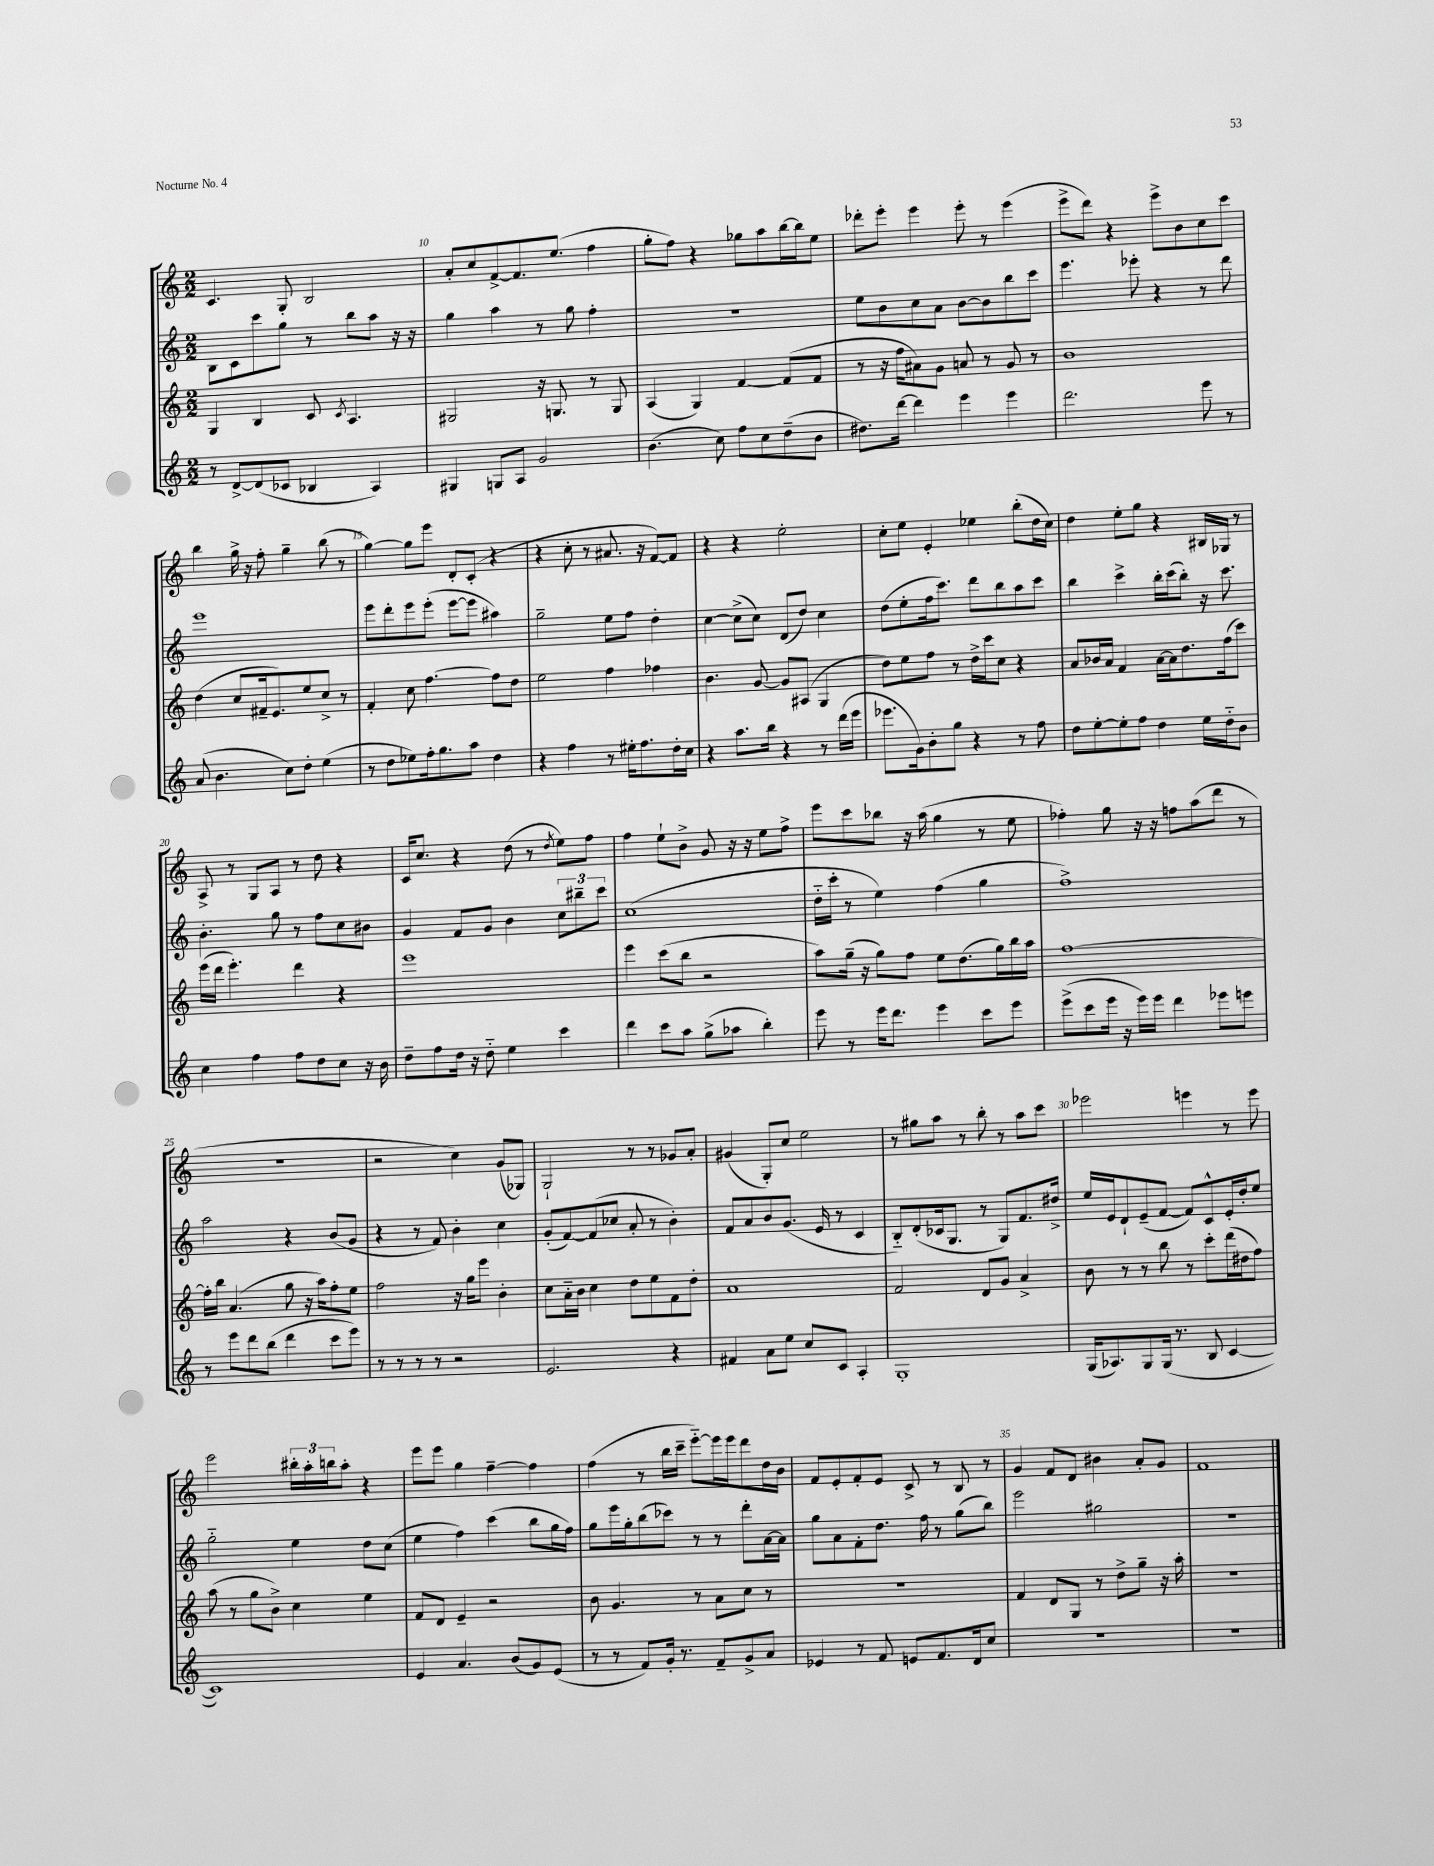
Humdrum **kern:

**kern	**kern	**kern	**kern
*staff4	*staff3	*staff2	*staff1
*clefG2	*clefG2	*clefG2	*clefG2
*k[]	*k[]	*k[]	*k[]
*M2/2	*M2/2	*M2/2	*M2/2
8r	4G	8B	4.c
[8d^	.	8c	.
(8d]	4B	8ccc	.
8c-	.	8gg	8G'
4B-	8c	8r	2B
.	8qc	.	.
.	4.A	8bb	.
4A)	.	8aa	.
.	.	16r	.
.	.	16r	.
=	=	=	=
4G#	2G#	4gg	8a'
.	.	.	8cc
8G	.	4aa	[8f^
8A	.	.	8.f]
2g	16r	8r	.
.	8.G	.	(8.ee
.	.	8gg	.
.	8r	4ff'	4ff
.	8G	.	.
=	=	=	=
(4.b	(4A	1r	8gg'
.	.	.	8ff)
.	4G)	.	4r
8cc)	.	.	.
8ff	[4f	.	8gg-
8cc	.	.	8aa
(8dd~	(8f]	.	[16bb
.	.	.	16bb]
8b	8f	.	8ee
=	=	=	=
8.dd#)	8r	8ee	8ddd-'
.	16r	8b	8eee'
[16ddd	16ff	.	.
4ddd]	8a#)	8cc	4eee
.	8g	8a	.
4eee	8a	[8b	8eee'
.	8r	8b]	8r
4eee	8g	8bb	(4eee
.	8r	8ccc	.
=	=	=	=
2.ddd	1b	4.eee	8eee^
.	.	.	8ddd)
.	.	.	4r
.	.	8eee-'	.
.	.	4r	8eee^
.	.	.	8b
8eee	.	8r	8cc
8r	.	8ddd	8ccc
=	=	=	=
(8a	(4dd	1eee	4bb
4.b	.	.	.
.	8cc	.	16gg^
.	.	.	16r
.	16f#~	.	8ff'
.	8.e)	.	.
8cc)	.	.	4gg~
8dd'	8ee	.	.
(4ee	8cc^	.	(8bb
.	8r	.	8r
=	=	=	=
8r	4f'	8eee	[4gg)
8dd	.	8ddd'	.
8ee-)	8cc	8eee	8gg]
16ff'	[4.ff	(8eee'	8eee
8.gg	.	.	.
.	.	[8eee	8d'
8aa	.	8eee]	(8c'
4dd	8ff]	4aa#)	4r
.	8dd	.	.
=	=	=	=
4r	2ee	2gg~	4r
4ff	.	.	8cc'
.	.	.	8r
8r	4ff	8ee	8.a#
16ee#'	.	8ff	.
8.ff	.	.	16r
.	4ff-	4dd'	[8f)
16dd'	.	.	8f]
16cc	.	.	.
=	=	=	=
4r	4.b	[4cc	4r
8.aa	.	(8cc^]	4r
.	[8g	8cc)	.
16bb	.	.	.
4r	8g]	(8d	2ee'
.	(8A#	8dd)	.
8r	4G	4cc	.
(16ddd	.	.	.
16eee	.	.	.
=	=	=	=
8.eee-	8dd)	(8dd	8cc'
.	8ee	8ee'	8ee
16g)	.	.	.
8b'	8ff	16ff	4e'
.	.	8.ccc)	.
8gg	8r	.	.
4r	16dd^	8ddd	4ee-
.	16ccc	.	.
.	8cc	8bb	.
8r	4r	8aa	(8bb'
8ff	.	8ccc	16dd
.	.	.	16cc)
=	=	=	=
8dd	8a	4bb	4dd
[8ee'	16b-	.	.
.	16a	.	.
8ee']	4f	4ccc^	8ee'
8ff	.	.	8gg
4dd	[16a	16bb'	4r
.	16a]	(16ccc	.
.	8.dd	8bb')	.
16ee	.	16r	16B#
16dd'~	(16ff	8.ccc	16G-
8b	8ccc)	.	8r
=	=	=	=
4cc	(16eee	4.b'	8A^
.	16ddd	.	.
.	4.eee')	.	8r
4ff	.	.	8G
.	.	8gg	8A
8ff	4ddd	8r	8r
8dd	.	8ff	8dd
8cc	4r	8cc	4r
16r	.	8b#	.
16b	.	.	.
=	=	=	=
8dd~	1eee	4g	16c
.	.	.	8.cc
8ff	.	.	.
16dd	.	8f	4r
16r	.	.	.
8dd'~	.	8g	.
4ee	.	4b	(8dd
.	.	.	8r
.	.	.	8qdd
4ccc	.	12cc	8ee)
.	.	12bb#~	.
.	.	.	8ff
.	.	12ccc	.
=	=	=	=
4ddd	4eee	(1cc	4ff
8ccc	(8ccc	.	8ee`
8aa	8bb	.	8b^
(8gg^	2r	.	8g
8aa-	.	.	16r
.	.	.	16r
4bb')	.	.	8ee
.	.	.	8ff^
=	=	=	=
8eee	8aa)	16dd'~	8eee
.	.	16ccc'	.
8r	(16gg~	8r	8ccc
.	16r	.	.
16eee	8gg)	4ee)	8bb-
8.ddd	.	.	.
.	8ff	.	16r
.	.	.	(16aa
4eee	8ee	(4ff	4gg
.	(8.dd	.	.
8ccc	.	4gg	8r
.	16gg)	.	.
8eee	16bb	.	8ee
.	16aa	.	.
=	=	=	=
(8eee^	[1ff	1ff^)	4ff-')
8ccc	.	.	.
16eee	.	.	8gg
16r	.	.	.
16eee)	.	.	16r
16eee	.	.	16r
4ddd	.	.	8ff
.	.	.	(8aa
8eee-	.	.	8ddd
8eee	.	.	8r
=	=	=	=
8r	16ff']	2aa	1r
.	16bb	.	.
8eee	(4.a	.	.
8ddd	.	.	.
(8bb	.	.	.
4ddd	8gg	4r	.
.	16r	.	.
.	16aa)	.	.
8ccc	8ff'	(8b	.
8eee)	8ee	8g	.
=	=	=	=
8r	2ff	4r	2r
8r	.	.	.
8r	.	8r	.
8r	.	8f)	.
2r	16r	4b'	4cc)
.	16gg	.	.
.	8eee	.	.
.	4b'	4cc	(8g
.	.	.	8G-)
=	=	=	=
2.e	8cc	(8g'	2G`
.	16a'~	[8f)	.
.	16b	.	.
.	4cc	(8f]	.
.	.	8cc-	.
.	8dd	8a'	8r
.	8ee	8r	8r
4r	8f	4b')	8g-
.	8dd'	.	8a'
=	=	=	=
4f#	1a	8f	(4g#
.	.	8a	.
8a	.	8b	8G')
8ee	.	(8.g	8cc
8cc	.	.	2ee
.	.	16e	.
8c	.	8r	.
4A'	.	4c	.
=	=	=	=
1G'	2f	8B'~)	8r
.	.	(8d'	8gg#
.	.	16c-	8aa
.	.	8.G	.
.	.	.	8r
.	8d	8r	8bb'
.	8g	8G)	8r
.	4a^	8.f	8aa
.	.	.	8ccc
.	.	16dd#^	.
=	=	=	=
(16G	8b	16ee	2eee-
8.A-)	.	16e	.
.	8r	8d`	.
8G	8r	(8e~	.
(16G	8bb	[8f	.
8.r	.	.	.
.	8r	8f])	4eee
8B	8ccc'	8c^^	.
[4c	(16ddd	16e'	8r
.	16dd#	16dd'	.
.	8ff)	8ee	8eee
=	=	=	=
1c])	(8aa	2gg'~	2eee
.	8r	.	.
.	8gg	.	.
.	8b^)	.	.
.	4cc	4ee	24bb#'
.	.	.	24aa'
.	.	.	24bb
.	.	.	8aa'
.	4ee	8dd	4r
.	.	(8cc	.
=	=	=	=
4e	8f	4ee	8eee
.	8d	.	8eee
4.a	4e~	4ff)	4gg
.	2r	(4ccc	[4ff~
(8b	.	.	.
8g)	.	8bb	4ff]
(8e	.	16gg	.
.	.	16ff)	.
=	=	=	=
8r	8b	8gg	(4ff
8r	4.g	16eee	.
.	.	16gg'	.
8f)	.	(8bb	8r
16g'	.	8ccc-)	16bb
8.r	.	.	16ccc~
.	8r	8r	[8eee'~)
8f~	8a	8r	16eee]
.	.	.	16eee
8g^	8cc	8ddd'	8ddd
8a	8r	[16a	16dd
.	.	16a]	16b
=	=	=	=
4e-	1r	8gg	8f
.	.	8a	8e'
8r	.	8f'	8f'
8f	.	8.dd	8e
8e	.	.	8c^
.	.	16ff	.
8.f	.	8r	8r
.	.	(8gg	8B
16d	.	.	.
8cc	.	8bb)	8r
=	=	=	=
1r	4f	2eee	4g
.	8d	.	8f
.	8G	.	8d
.	8r	2gg#	4b#
.	8dd^	.	.
.	8gg~	.	8a'
.	16r	.	8g
.	16aa'	.	.
=	=	=	=
1r	1r	1r	1f
==	==	==	==
*-	*-	*-	*-
